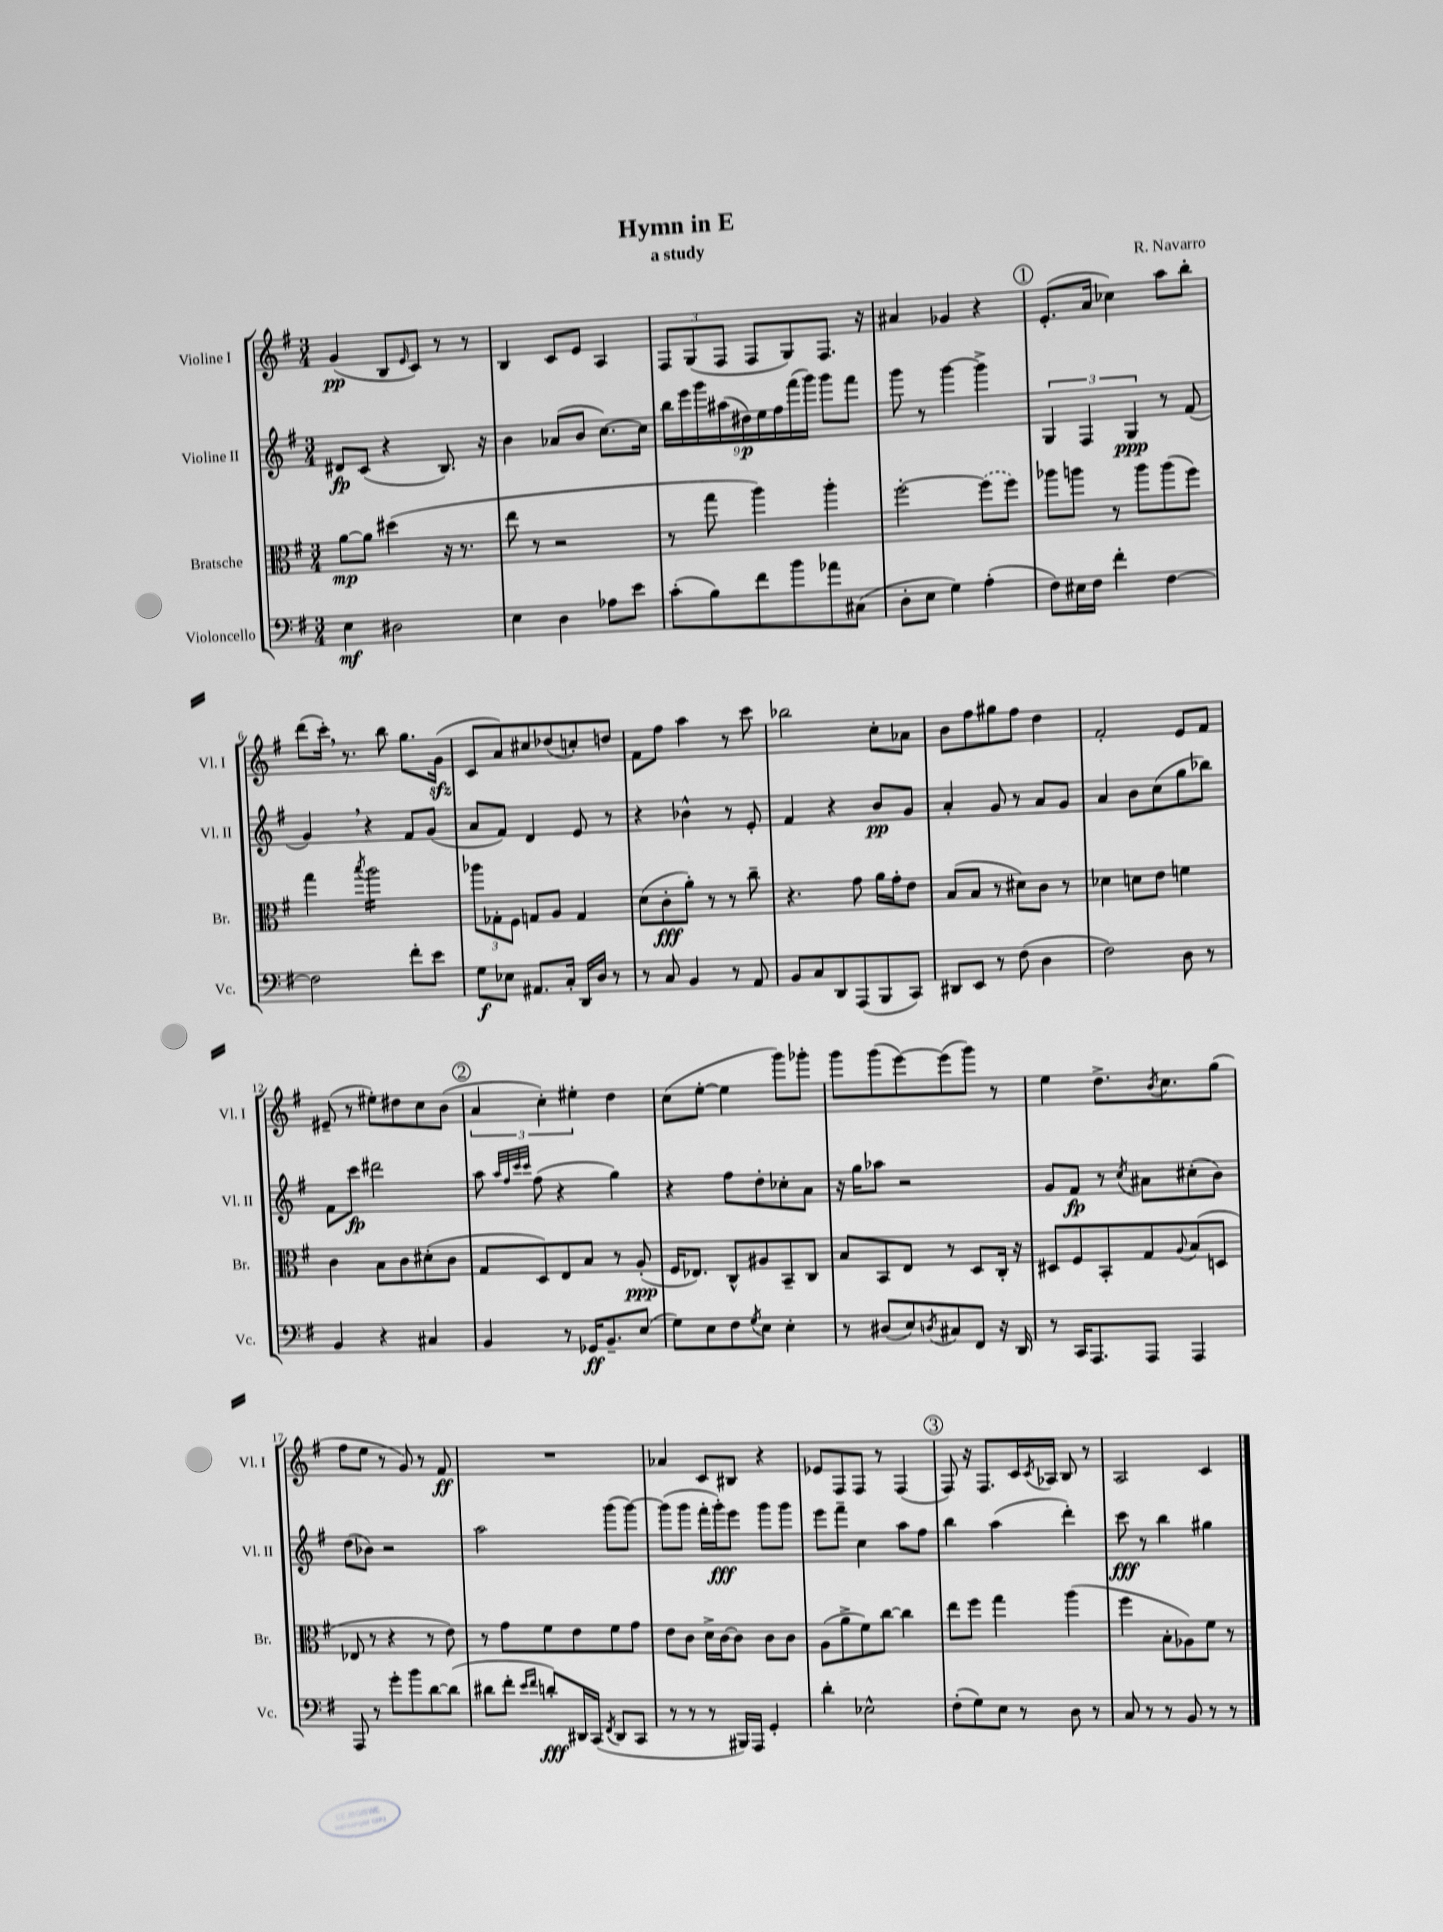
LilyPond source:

\header { title = "Hymn in E" composer = "R. Navarro" subtitle = "a study" }
<<
\new StaffGroup <<
\new Staff = "s0" \with { instrumentName = "Violine I" shortInstrumentName = "Vl. I" } {
    \clef treble \key g \major \numericTimeSignature \time 3/4
    g'4\pp( b8 \grace { e'16 } c'8) r8 r8 |
    b4 c'8 e'8 a4 |
    \tuplet 3/2 { fis8 g8( fis8 } fis8 g8) fis8. r16 |
    ais'4 ges'4 r4 |
    \mark \markup { \circle "1" } e'8.-.( a'16 ces''4) a''8 b''8-. |
    d'''8( c'''16-.) \breathe r8. b''8 g''8. g'16\sfz( |
    c'8 a'8) cis''8 des''8( c''8-.) d''8 |
    fis'8 fis''8 a''4 r8 c'''8 |
    bes''2 c''8-. aes'8 |
    b'8 fis''8 gis''8 fis''8 d''4 |
    fis'2-. e'8 fis'8 |
    eis'8--( r8 eis''8-.) dis''8 c''8 b'8( |
    \mark \markup { \circle "2" } \tuplet 3/2 { a'4 c''4-.) eis''4-. } d''4 |
    c''8( e''8~-. e''4 g'''8) ges'''8-. |
    g'''8 g'''8( e'''8~) e'''8( g'''8) r8 |
    e''4 d''8.-> \acciaccatura { b'8 } c''8. g''8( |
    fis''8 e''8 r8 g'8) r8 fis'8\ff |
    R2. |
    aes'4 c'8 bis8 r4 |
    ees'8 fis8 fis8 r8 fis4( |
    \mark \markup { \circle "3" } fis8) r16 fis8. c'16 \acciaccatura { c'8 } aes16 b8 r8 |
    a2 c'4 \bar "|." |
}
\new Staff = "s1" \with { instrumentName = "Violine II" shortInstrumentName = "Vl. II" } {
    \clef treble \key g \major \numericTimeSignature \time 3/4
    dis'8\fp c'8( r4 b8.) r16 |
    b'4 aes'8( b'8 c''8.~) c''16 |
    \tuplet 9/8 { b''16 e'''16 g'''16 ais''16( dis''16\p) e''16 fis''16 fis'''16( g'''16) } g'''8 fis'''8 |
    g'''8 r8 g'''4~ g'''4-> |
    \mark \markup { \circle "1" } \tuplet 3/2 { g4 fis4 g4\ppp } r8 fis'8( |
    g'4) \breathe r4 fis'8 g'8( |
    a'8 fis'8) d'4 e'8 r8 |
    r4 bes'4-^ r8 e'8-. |
    fis'4 r4 b'8\pp g'8 |
    a'4-. g'8 r8 a'8 g'8 |
    a'4 b'8 c''8( g''8 bes''8) |
    fis'8 c'''8\fp dis'''2 |
    \mark \markup { \circle "2" } a''8 \grace { a''32 fis''32 c'''32 c'''32 } fis''8( r4 g''4) |
    r4 fis''8 d''8-. ces''8-. a'8 |
    r16 g''16 aes''8 r2 |
    g'8 fis'8\fp r8 \acciaccatura { c''8 } ais'8 cis''8-.( b'8) |
    d''8( bes'8) r2 |
    a''2 g'''8( g'''8~) |
    g'''8( g'''8 fis'''16-. g'''16-.\fff) e'''8 g'''8 g'''8 |
    e'''8 fis'''8-- c''4 a''8 fis''8 |
    \mark \markup { \circle "3" } b''4 a''4( d'''4-.) |
    c'''8\fff r8 b''4 gis''4 \bar "|." |
}
\new Staff = "s2" \with { instrumentName = "Bratsche" shortInstrumentName = "Br." } {
    \clef alto \key g \major \numericTimeSignature \time 3/4
    a'8~\mp a'8 dis''4( r16 r8. |
    e''8 r8 r2 |
    r8 g''8 a''4) a''4-. |
    fis''2~-. \once \slurDashed fis''8( fis''8) |
    \mark \markup { \circle "1" } aes''8 a''8 r8 a''8 a''8( fis''8) |
    g''4 \acciaccatura { b''8 } a''2:16 |
    \tuplet 3/2 { aes''8 ges8-. fis8 } g8 a8 g4 |
    d'8( c'8-.\fff a'8-.) r8 r8 c''8-- |
    r4. g'8 a'16 g'16-. e'8 |
    b8( b8 r8 dis'8) c'8 r8 |
    des'4 d'8 e'8 f'4 |
    c'4 b8 c'8 dis'8-.( c'8 |
    \mark \markup { \circle "2" } g8 d8) e8 b8 r8 a8-.\ppp( |
    fis16 ees8.) c8-^ ais8 b,8-- c8 |
    b8 b,8 e8 r8 d8 c16-. r16 |
    dis8 fis8 b,8-. g8 \appoggiatura { a8 } b8( d8 |
    ees8 r8 r4 r8 e'8) |
    r8 g'8 fis'8 e'8 fis'8 g'8 |
    e'8 c'8 d'16-> c'16~ c'8 c'8 c'8 |
    a8( a'8-> fis'8) c''8~ c''4 |
    \mark \markup { \circle "3" } e''8 fis''8 g''4 a''4( |
    fis''4 b8-. aes8) fis'8 r8 \bar "|." |
}
\new Staff = "s3" \with { instrumentName = "Violoncello" shortInstrumentName = "Vc." } {
    \clef bass \key g \major \numericTimeSignature \time 3/4
    e4\mf dis2 |
    e4 d4 aes8 e'8 |
    c'8-.( b8) fis'8 b'8 aes'8 cis8( |
    d8-. e8 g4) a4-.( |
    \mark \markup { \circle "1" } fis8) eis16 fis16 fis'4-. fis4~ |
    fis2 fis'8-. e'8 |
    g8\f ees8 ais,8. c16-. d,16 d16 r8 |
    r8 c8 b,4 r8 a,8 |
    b,8 c8 d,8 a,,8( b,,8 c,8) |
    dis,8 e,8 r8 fis8( d4 |
    fis2) d8 r8 |
    b,4 r4 cis4 |
    \mark \markup { \circle "2" } b,4 r8 ges,16\ff b,8.-- e8( |
    g8) e8 fis8 \acciaccatura { g8 } e8 e4-. |
    r8 dis8( e8) \acciaccatura { d8 } cis8 fis,8 r16 d,16 |
    r8 c,16 a,,8. a,,8 a,,4 |
    a,,8 r8 g'8-. b'8 d'8~ d'8( |
    dis'8 fis'8-. \grace { e'16 fis'16 } d'8-.\fff) dis,16 c,16( \acciaccatura { fis,8 } dis,8 c,8 |
    r8 r8 r8 bis,,16) a,,16 g,4-. |
    d'4-. ees2-^ |
    \mark \markup { \circle "3" } fis8-.( g8) e8 r8 d8 r8 |
    c8 r8 r8 b,8 r8 r8 \bar "|." |
}
>>
>>
